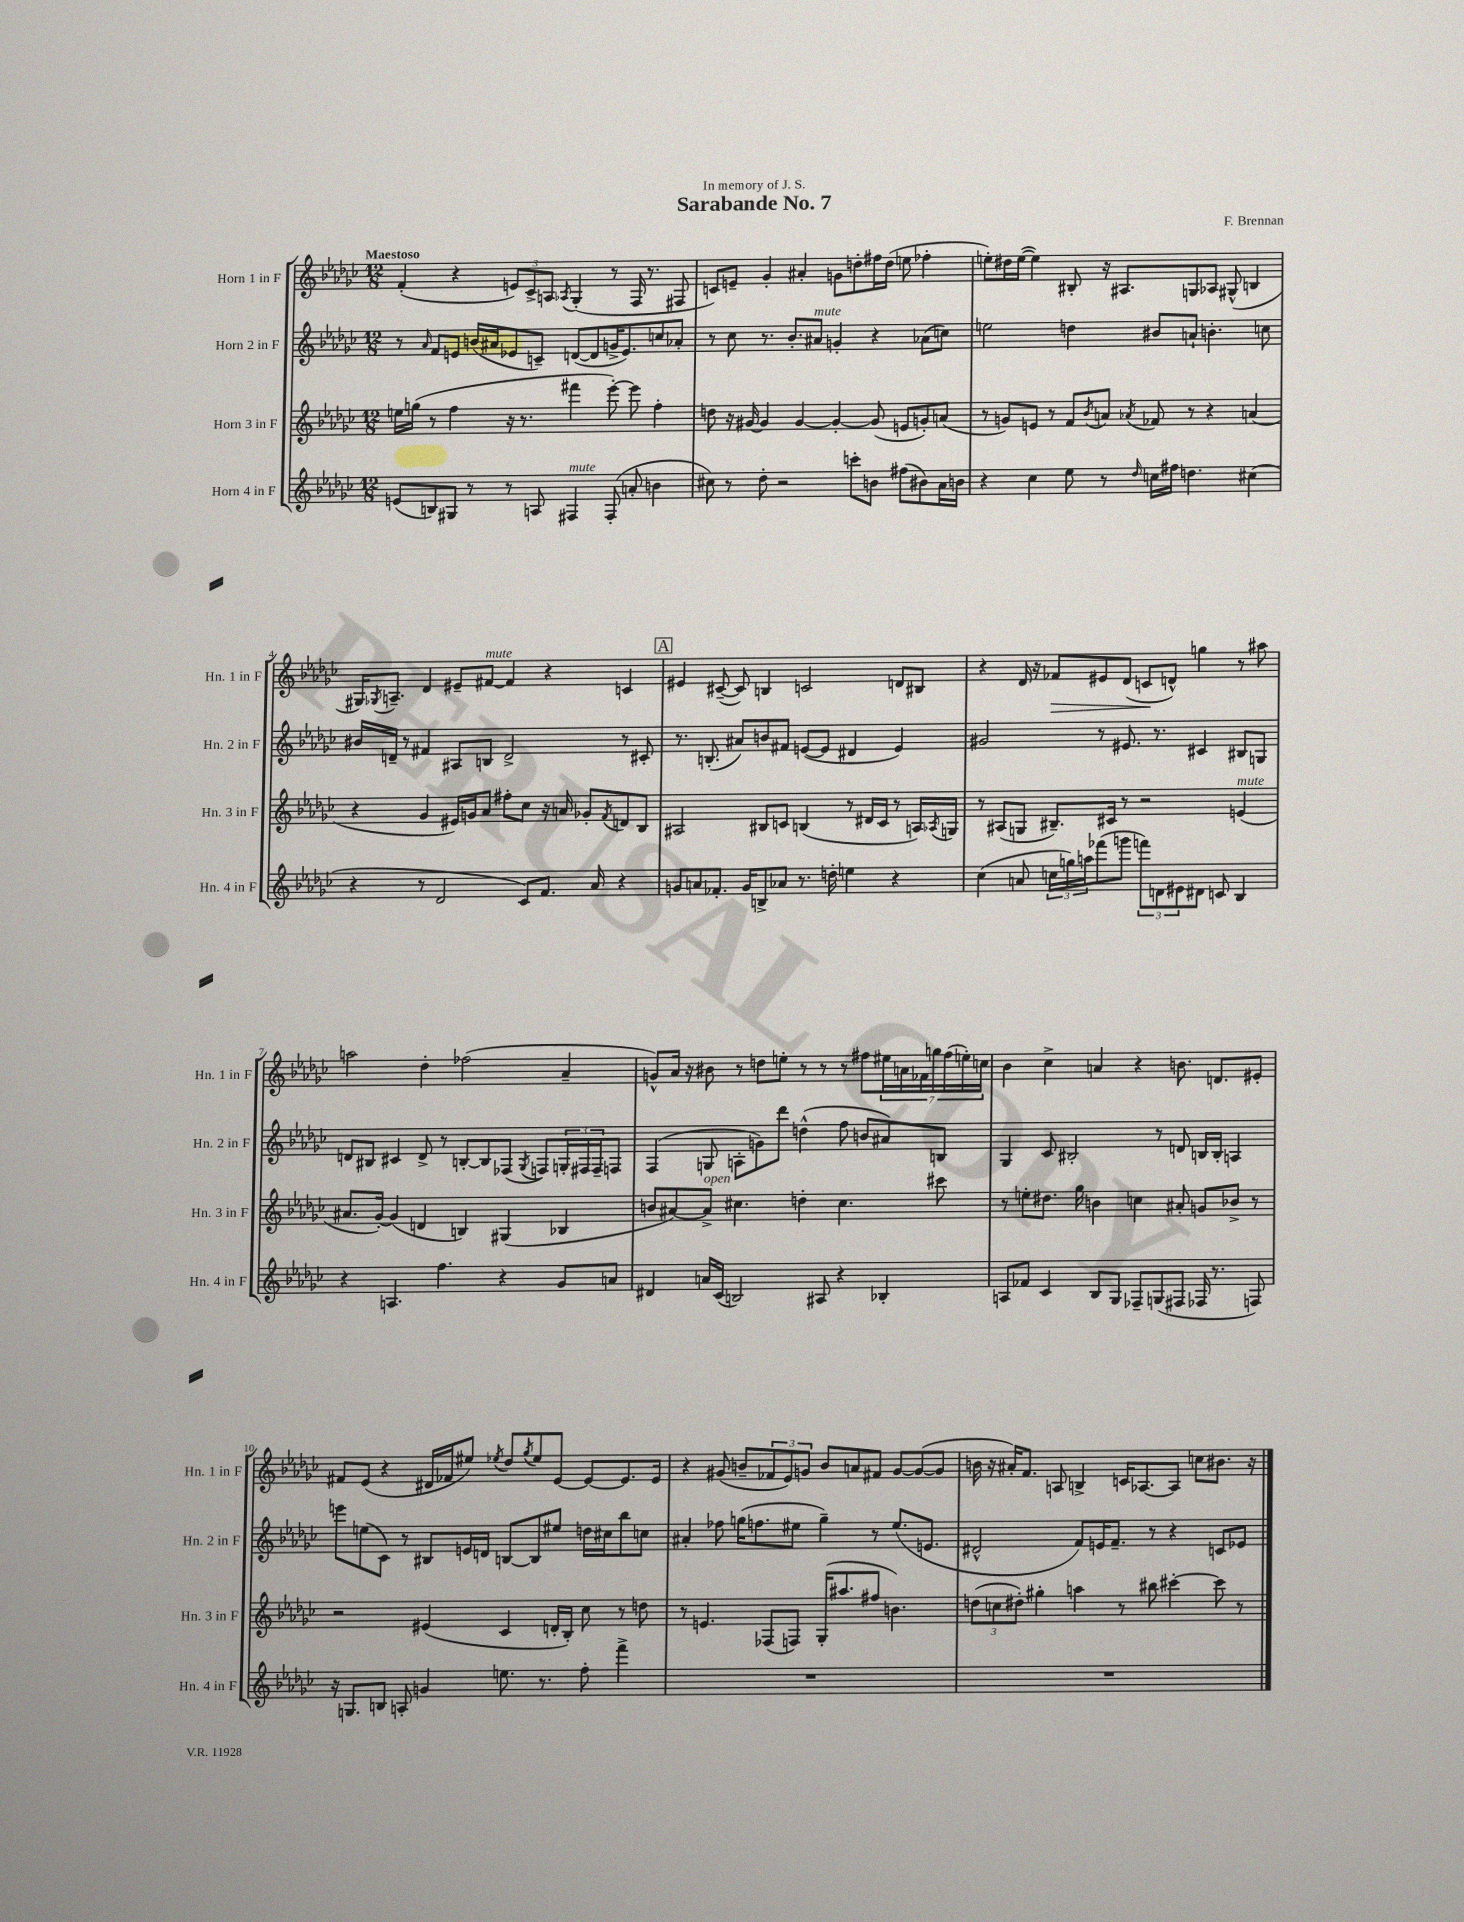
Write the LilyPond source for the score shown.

\header { title = "Sarabande No. 7" composer = "F. Brennan" dedication = "In memory of J. S." }
<<
\new StaffGroup <<
\new Staff = "s0" \with { instrumentName = "Horn 1 in F" shortInstrumentName = "Hn. 1 in F" } {
    \clef treble \key ges \major \numericTimeSignature \time 12/8 \tempo "Maestoso"
    f'4-.( r4 \tuplet 3/2 { e'8) ces'8-> a8 } \acciaccatura { aes8 } ges4-.( r8 f16 r8. fis8 |
    c'8) e'8-- ges'4-. ais'4-. g'8 d''8-. fis''16 d''16( e''8 fes''4-. |
    e''8-.) dis''16 e''16~( e''4) bis8-. r16 ais8. g8 aes8 gis8-^( b4 |
    gis16) \acciaccatura { ges8 } a8.-- des'4 eis'8-- fis'8~^\markup { \italic "mute" } fis'4 r4 c'4 |
    \mark \markup { \box "A" } eis'4 cis'8~--( cis'8) b4 c'2 d'8 bis8 |
    r4 des'16 r16 fes'8\> eis'8 des'8( c'8\! d'8-^) g''4 r8 ais''8 |
    a''2 des''4-. fes''2( aes'4-- |
    g'8-^) aes'16 r16 bis'8 r8 d''8 e''8-. r8 r8 r8 fis''8 \tuplet 7/4 { eis''16 a'16 fes'16 g''16 fis''16( e''16-.) c''16 } |
    bes'4 ces''4-> a'4 r4 b'8. d'8. eis'8-. |
    fis'8 ees'8( r4 dis'16 fes'16 eis''8) \acciaccatura { ees''8 } des''8 \acciaccatura { ges''8 } ees''8 ees'8~ ees'8~ ees'8. ees'16 |
    r4 gis'8( b'8-- \tuplet 3/2 { fes'8 ees'8) g'8 } b'8 a'8 fis'8 g'8~ g'8~( g'8 |
    b'16 r16 ais'16-.) f'8. a8 b4-> c'16 aes8.~ aes8 c''8 bis'8. r16 \bar "|." |
}
\new Staff = "s1" \with { instrumentName = "Horn 2 in F" shortInstrumentName = "Hn. 2 in F" } {
    \clef treble \key ges \major \numericTimeSignature \time 12/8
    r8 \grace { aes'16 } f'8 e'8 b'16( ais'16 ees'8 c'8--) d'8~( d'8 g'16-> ees'8.) c''8 aes'8-. |
    r8 ces''8 r8. bes'8.-. ais'8^\markup { \italic "mute" } g'4-. r4 aes'8( c''8) |
    e''2 d''4 bis'8 a'8-! b'4.-. c''8 |
    bis'16 d'16-- r8 fis'4 ais8 b8 d'2-> r8 cis'8-. |
    \mark \markup { \box "A" } r8. b8.-.( ais'8) b'8 fis'8 e'8~( e'8 dis'4 e'4) |
    gis'2 r8 eis'8. r8. cis'4 bis8 g8 |
    d'8 bis8 cis'4 d'8-> r8 b8~-. b8 fes8( \acciaccatura { ges8 } f8) \tuplet 3/2 { g16-. fis16 fis16-- } f8 |
    f4( g8 a8-. g'8) des'''8 d''4-^( f''8 b'8 ais'8) b8 |
    ges4 ces'8 bis2-. r8 d'8 b16 b16-. a4 |
    e'''8 e''8( ces'8) r8 bis8 e'16 d'16 b8~ b8 eis''8 d''16 cis''16 bes''8 c''8 |
    ais'4-. fes''8 g''16( f''8. eis''8 g''4--) r8 eis''8.( e'8. |
    dis'2-^ f'8) e'16 f'8.-- r8 r4 c'8 ees'8 \bar "|." |
}
\new Staff = "s2" \with { instrumentName = "Horn 3 in F" shortInstrumentName = "Hn. 3 in F" } {
    \clef treble \key ges \major \numericTimeSignature \time 12/8
    e''16 g''16( r8 f''4 r16 r8. fis'''4 ees'''8~-.) ees'''8 f''4-. |
    d''8 r16 gis'16~ gis'4 gis'4~ gis'4~-. gis'8( e'8 g'8-.) a'8( |
    r8 g'8) e'8 r8 f'8 \acciaccatura { bes'8 } a'8 \acciaccatura { aes'8 } fes'8 r8 r4 a'4( |
    r4 ges'4 eis'16) g'16 aes'8 fis''8-. ces''8 r16 a'16 ges'8-. \acciaccatura { f'8 } d'8 bes8 |
    \mark \markup { \box "A" } ais2 bis8 c'8 b4( r8 dis'16 c'16 r8 a16) \acciaccatura { aes8 } g16 |
    r8 ais8( g8 bis8.--) cis'16 r8 r2 e'4^\markup { \italic "mute" }( |
    ais'8. ges'16~-.) ges'4( d'4 b4) gis4( bes4 |
    b'8 ais'8~) ais'8->^\markup { \italic "open" } cis''4. d''4-. cis''4. cis'''8 |
    r8 e''8-. dis''8. ges''16 b'4 c''4 ais'8-. g'8 bes'8-> r8 |
    r2 eis'4( ces'4 d'16-. bes16-.) ces''8 r8 d''8 |
    r8 e'4. fes8( f8) ges16-.( ais''8. fis''8 b'4.) |
    \tuplet 3/2 { d''8( c''8 dis''8-.) } gis''4-. a''4 r8 bis''8 cis'''4~-. cis'''8 r8 \bar "|." |
}
\new Staff = "s3" \with { instrumentName = "Horn 4 in F" shortInstrumentName = "Hn. 4 in F" } {
    \clef treble \key ges \major \numericTimeSignature \time 12/8
    e'8( b8) gis8 r8 r8 a8 fis4^\markup { \italic "mute" } fis8-.( a'8-. b'4 |
    cis''8) r8 des''8-. r2 c'''8-. b'8 fis''8( bis'8) aes'16 b'16 |
    r4 ces''4 ees''8 r8 \grace { des''16 } c''16 fis''16 d''4. cis''4( |
    r4 r8 des'2 ces'8) f'8. aes'16 r4 |
    \mark \markup { \box "A" } g'8 a'8 fes'8.-. g'16 b8-> aes'8 r8. d''16-. e''4 r4 |
    ces''4( a'8 \tuplet 3/2 { c''16 g''16) a''16 } fes'''8( g'''8 \tuplet 3/2 { f'''8) d'8 eis'8 } dis'8 c'8 bes4 |
    r4 a4. f''4. r4 ges'8 a'8 |
    dis'4 a'16 ces'16( b2) ais8 r4 bes4-. |
    a8 fes'8 ces'4 bes8 ges8 fes8-- g8( fis8 fes16 r8. f8) |
    r16 g8. b8 a8-. g'4 e''8. r8. f''8-. f'''4-> |
    R1. |
    R1. \bar "|." |
}
>>
>>
